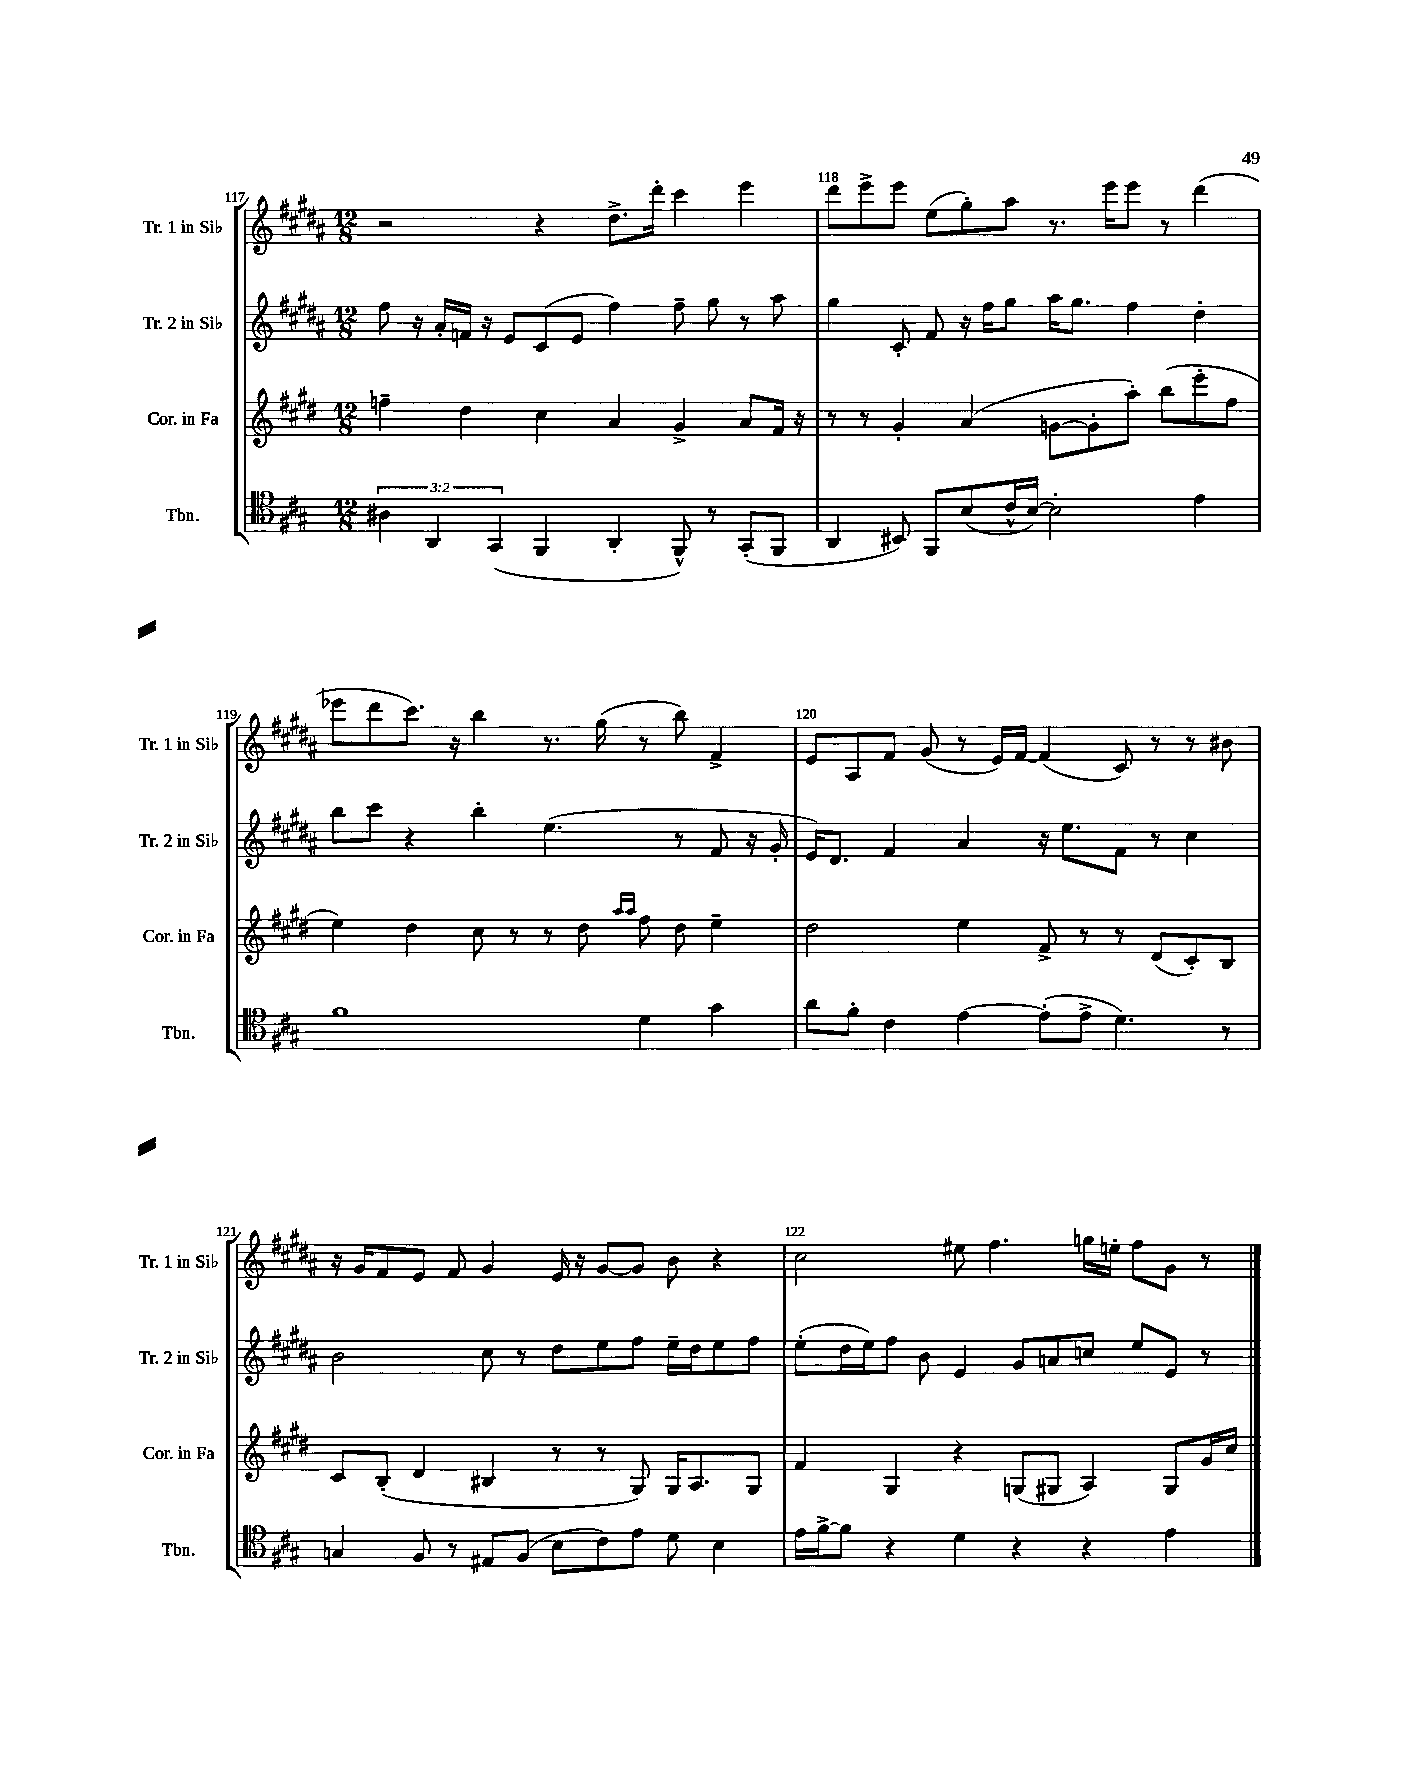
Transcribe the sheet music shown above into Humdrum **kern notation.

**kern	**kern	**kern	**kern
*part4	*part3	*part2	*part1
*staff4	*staff3	*staff2	*staff1
*I"Tbn.	*I"Cor. in Fa	*I"Tr. 2 in Si♭	*I"Tr. 1 in Si♭
*I'Tbn.	*I'Cor. in Fa	*I'Tr. 2 in Si♭	*I'Tr. 1 in Si♭
*clefC4	*clefG2	*clefG2	*clefG2
*k[f#c#g#]	*k[f#c#g#d#]	*k[f#c#g#d#a#]	*k[f#c#g#d#a#]
*M12/8	*M12/8	*M12/8	*M12/8
=117	=117	=117	=117
6A#X\	4ffn~\	8ff#\	2r
.	.	16r	.
6AA/	.	.	.
.	.	16a#'/LL	.
.	4dd#\	16fn/JJ	.
.	.	16r	.
(6GG#/	.	.	.
.	.	8e/L	.
4FF#/	4cc#\	(8c#/	4r
.	.	8e/J	.
4AA'/	4a/	4ff#\)	8.dd#^\L
.	.	.	16ddd#'\Jk
8FF#^^/)	4g#^/	8ff#~\	4ccc#\
8r	.	8gg#\	.
(8GG#'/L	8a/L	8r	4eee\
8FF#/J	16f#/Jk	8aa#\	.
.	16r	.	.
=118	=118	=118	=118
4AA/	8r	4gg#\	8ddd#\L
.	8r	.	8eee^\
8BB#X/)	4g#'/	8c#'/	8eee\J
8FF#/L	.	8f#/	(8ee\L
(8B/	(4a/	16r	8gg#'\)
.	.	16ff#\KL	.
16c#^^/L	.	8gg#\J	8aa#\J
[16B/JJ)	.	.	.
2B'\]	[8gn\L	16aa#\KL	8.r
.	.	8.gg#\J	.
.	8g'\]	.	.
.	.	.	16eee\KL
.	8aa'\J)	4ff#\	8eee\J
.	(8bb\L	.	8r
4e\	8eee'\	4dd#'\	(4ddd#\
.	8ff#\J	.	.
!!LO:LB:g=z
=119	=119	=119	=119
1f#	4ee\)	8bb\L	8eee-X\L
.	.	8ccc#\J	8ddd#\
.	4dd#\	4r	8.ccc#\J)
.	.	.	16r
.	8cc#\	4bb'\	4bb\
.	8r	.	.
.	8r	(4.ee\	8.r
.	8dd#\	.	.
.	.	.	(16gg#\
.	16qqaa/LL	.	.
.	16qqaa/JJ	.	.
4d\	8ff#\	.	8r
.	8dd#\	8r	8bb\)
4g#\	4ee~\	8f#/	4f#^/
.	.	16r	.
.	.	16g#'/	.
=120	=120	=120	=120
8a\L	2dd#\	16e/KL)	8e/L
.	.	8.d#/J	.
8f#'\J	.	.	8A#/
4c#\	.	4f#/	8f#/J
.	.	.	(8g#/
[4e\	4ee\	4a#/	8r
.	.	.	16e/LL)
.	.	.	[16f#/JJ
(8e'\L]	8f#^/	16r	(4f#/]
.	.	8.ee\L	.
8e^\J	8r	.	.
4.d\)	8r	8f#\J	8c#/)
.	(8d#/L	8r	8r
.	8c#'/)	4cc#\	8r
8r	8B/J	.	8b#X\
!!LO:LB:g=z
=121	=121	=121	=121
4Gn/	8c#/L	2b\	16r
.	.	.	16g#/KL
.	(8B'/J	.	8f#/
8F#/	4d#/	.	8e/J
8r	.	.	8f#/
8E#X/L	4B#X/	8cc#\	4g#/
(8F#/J	.	8r	.
8B\L	8r	8dd#\L	16e/
.	.	.	16r
8c#\)	8r	8ee\	[8g#/L
8e\J	8G#/)	8ff#\J	8g#/J]
8d\	16G#/KL	16ee~\LL	8b\
.	8.A/	16dd#\J	.
4B\	.	8ee\	4r
.	8G#/J	8ff#\J	.
=122	=122	=122	=122
16e\LL	4f#/	(8ee'\L	2cc#\
[16f#^\J	.	.	.
8f#\J]	.	16dd#\L	.
.	.	16ee\J)	.
4r	4G#/	8ff#\J	.
.	.	8b\	.
4d\	4r	4e/	8ee#X\
.	.	.	4.ff#\
4r	(8Gn/L	8g#/L	.
.	8G#X/J	8an/	.
4r	4A/)	8ccn/J	16ggn\LL
.	.	.	16een'\JJ
.	.	8ee/L	8ff#\L
4e\	8G#/L	8e/J	8g#\J
.	16g#/L	8r	8r
.	16cc#/JJ	.	.
==	==	==	==
*-	*-	*-	*-
